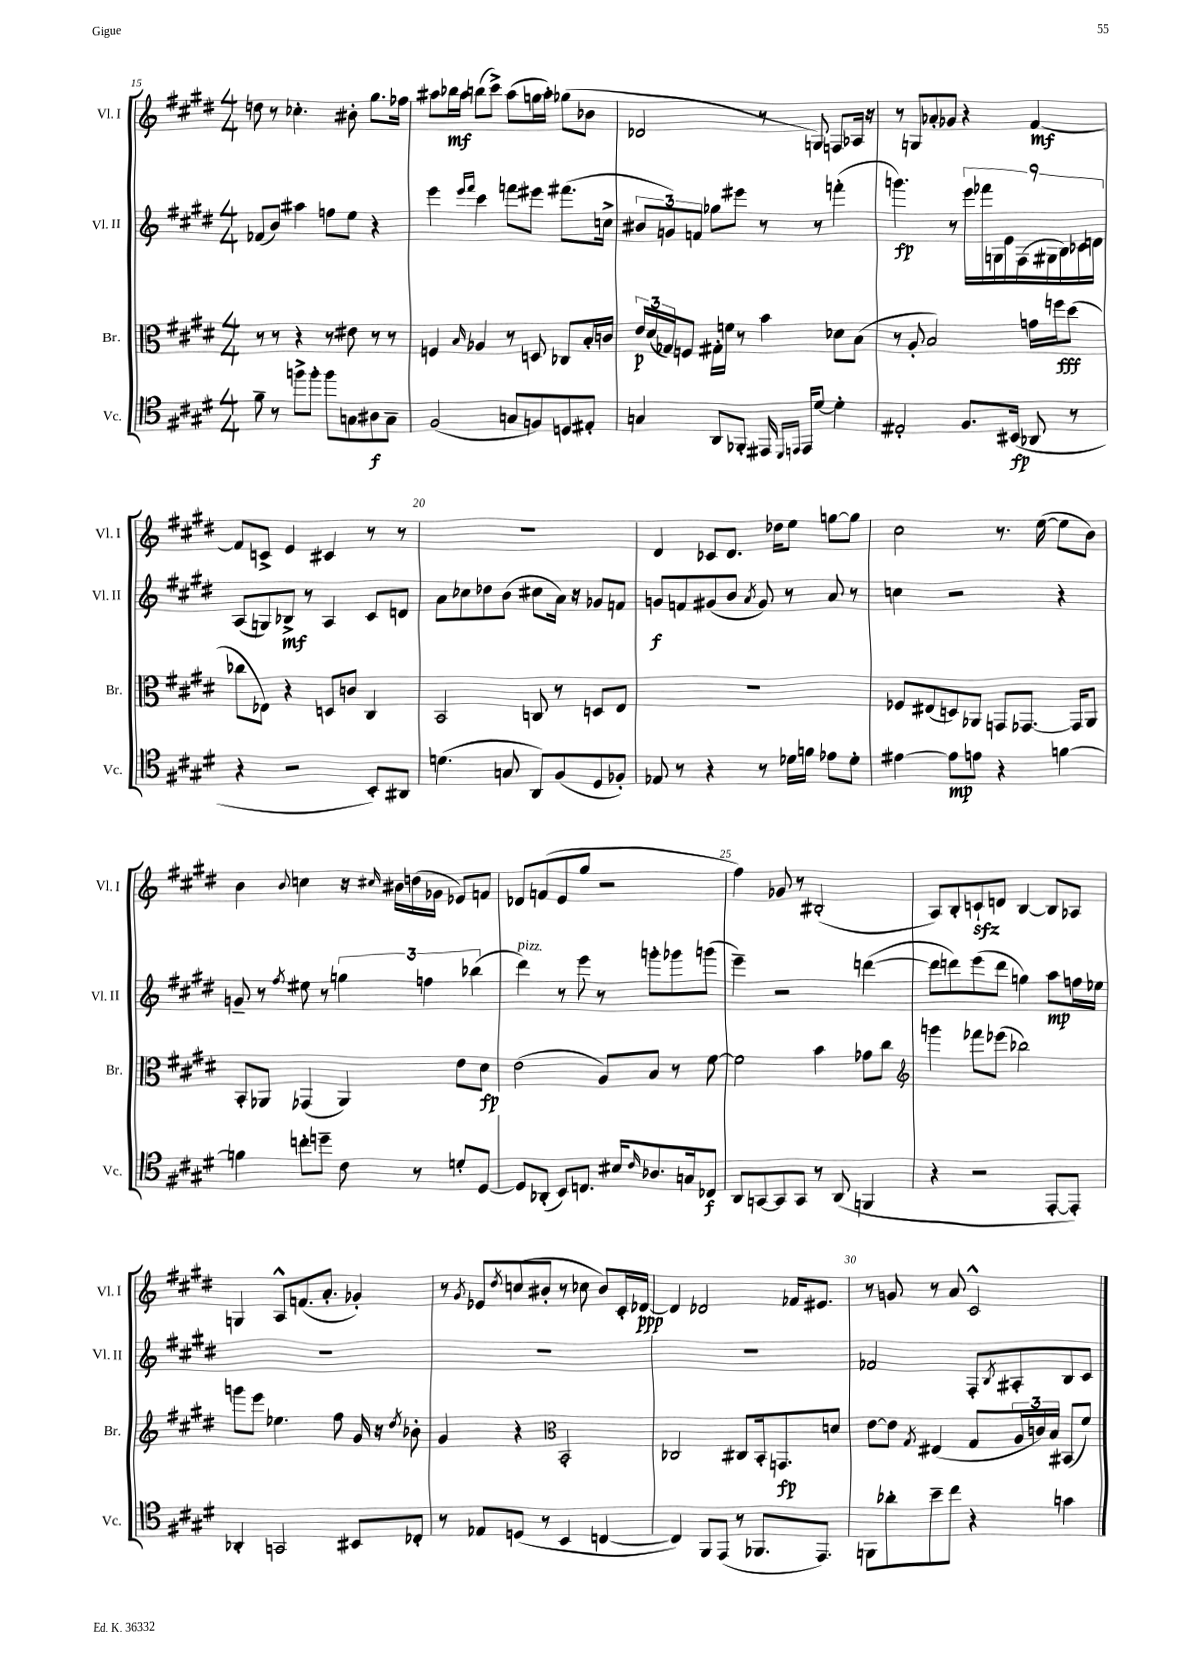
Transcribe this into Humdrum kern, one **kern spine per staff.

**kern	**kern	**kern	**kern
*staff4	*staff3	*staff2	*staff1
*clefC4	*clefC3	*clefG2	*clefG2
*k[f#c#g#d#]	*k[f#c#g#d#]	*k[f#c#g#d#]	*k[f#c#g#d#]
*M4/4	*M4/4	*M4/4	*M4/4
8f#~	8r	(8f-	8dd
8r	8r	8b)	8r
8ff^	4r	4aa#	4.cc-'
8ff'	.	.	.
8ff	8r	8ff	.
8G	8e#	8ee	8b#'
8A#	8r	4r	8.gg#
8G~	8r	.	.
.	.	.	16ff-
=	=	=	=
(2F#	4F	4eee	8aa#
.	.	.	16bb-
.	.	.	16aa#
.	.	16qqeee	.
.	16qqB	16qqfff#	.
.	4A-	4ccc#	(8bb
.	.	.	8ccc#^)
8G	8r	8fff	(8aa#
8F)	8D	8eee#	16gg
.	.	.	16aa#')
8D	8C-	(8.fff#	(8gg-
8E#'	16B'	.	8b-
.	16c	16cc^	.
=	=	=	=
4G	24e	12b#	2d-
.	(24d#	.	.
.	24G-)	12g)	.
.	8F	.	.
.	.	12f	.
8AA	16G#'	8gg-	.
.	16f	.	.
8FF-'	8r	8eee#	.
16EE#	4b	8r	8r
16qqDD#	.	.	.
16qqEE	.	.	.
16EE	.	.	.
[8d#	.	8r	8G)
4d#']	8d-	(4fff'	8F
.	(8B	.	16A-
.	.	.	16r
=	=	=	=
2E#'	8r	4.ggg)	8r
.	8A'	.	8G
.	2B)	.	8a-'
.	.	8r	8g-
8.F#	.	18eee	4r
.	.	18fff-	.
.	.	18G	.
.	.	18e	.
(16BB#	.	.	.
.	.	(18F#	.
8AA-	16g	.	[4f#
.	.	18G#	.
.	16ff	.	.
.	.	18B)	.
8r	(8dd#	.	.
.	.	18c-	.
.	.	18d	.
=	=	=	=
4r	8cc-	(8A	8f#]
.	8E-)	8G)	8c^
2r	4r	8B-^	4e
.	.	8r	.
.	8D	4A	4c#
.	8c	.	.
8BB')	4C#	8c#	8r
8AA#	.	8d	8r
=	=	=	=
(4.d	2BB	8a	1r
.	.	8cc-	.
.	.	8dd-	.
8G	.	(8b	.
8AA)	8C	8cc#	.
(8F#	8r	16a)	.
.	.	16r	.
8D#	8D	8g-	.
8F-')	8E	8f	.
=	=	=	=
8E-	1r	8g	4d#
8r	.	8f	.
4r	.	(8g#	8c-
.	.	8b	8.d#
.	.	8qa	.
8r	.	8g#)	.
.	.	.	16dd-
16d-	.	8r	8ee
16f	.	.	.
8e-	.	8a	[8gg
8d-'	.	8r	8gg]
=	=	=	=
[4e#	8F-	4cc	2cc#
.	(8E#	.	.
8e#]	8D)	2r	.
8e	8AA-	.	.
4r	8GG	.	8.r
.	[8.GG-	.	.
.	.	.	([16ee
[4f	.	4r	8ee]
.	16GG-]	.	.
.	8AA-	.	8b)
=	=	=	=
4f]	8BB'	8g~	4b
.	8AA-	8r	.
.	.	8qff#	8qqb
8cc'	(4GG-	8ee#	4cc
8dd~	.	8r	.
8c#	4AA-)	6gg	16r
.	.	.	16qqcc#
.	.	.	16b#
8r	.	.	(16dd
.	.	6ff	.
.	.	.	16g-
8d'	8e	.	8e-)
.	.	(6bb-	.
[8D#	8d#	.	8f
=	=	=	=
8D#]	(2e	4ddd#)	8d-
(8AA-'	.	.	(8f
8BB)	.	8r	8e
8.C	.	8eee	8gg#
.	8A)	8r	2r
16B#	.	.	.
16qqc#	.	.	.
8.A-	8B	8ggg'	.
.	8r	8ggg-	.
16G	.	.	.
8C-	[8f#	(8ggg	.
=	=	=	=
8AA	2f#]	4eee~)	4ff#)
[8GG	.	.	.
8GG]	.	2r	8g-
8GG	.	.	8r
8r	4b	.	(2B#'
(8AA	.	.	.
4FF	8g-	([4ddd	.
.	8cc#	.	.
=	=	=	=
*	*clefG2	*	*
4r	4ggg	8ddd]	8A)
.	.	8ddd)	8B'
2r	8fff-	(8eee	8c`
.	(8eee-	8ddd	8d
.	2bb-)	4gg)	[4B
[8EE'	.	8aa	8B]
8EE'])	.	16ff	8A-
.	.	16ee-	.
=	=	=	=
4AA-'	8ggg	1r	4G
.	8eee	.	.
2GG	4.ee-	.	8A^^
.	.	.	(8.f
.	.	.	8.a'
.	8ff#	.	.
8BB#	16g#	.	4g-')
.	16r	.	.
.	8qdd#	.	.
8C-'	8b-'	.	.
=	=	=	=
8r	4g#	1r	8r
.	.	.	8qg#
8E-	.	.	8e-
.	.	.	8qdd#
(8D	4r	.	(8cc
8r	.	.	8b#'
*	*clefC3	*	*
4BB	2BB'	.	8r
.	.	.	8cc-
[4C	.	.	8b#)
.	.	.	16c#'
.	.	.	[16d-
=	=	=	=
4C])	2C-	1r	4d-]
8FF#	.	.	2d-
(8EE	.	.	.
8r	8C#	.	.
8.FF-	16BB'	.	.
.	8.GG	.	.
.	.	.	16f-
8.EE)	.	.	8.e#
.	8d	.	.
=	=	=	=
8FF	[8e	2f-	8r
8a-'	8e]	.	8g
.	8qG#	.	.
8b~	(4E#	.	8r
8cc#	.	.	8a
4r	8G#	8F#'	2c#^^
.	.	8qB	.
.	24A	8A#'	.
.	24c)	.	.
.	24B	.	.
4g	(8BB#	8B	.
.	8f#)	8c#	.
==	==	==	==
*-	*-	*-	*-
